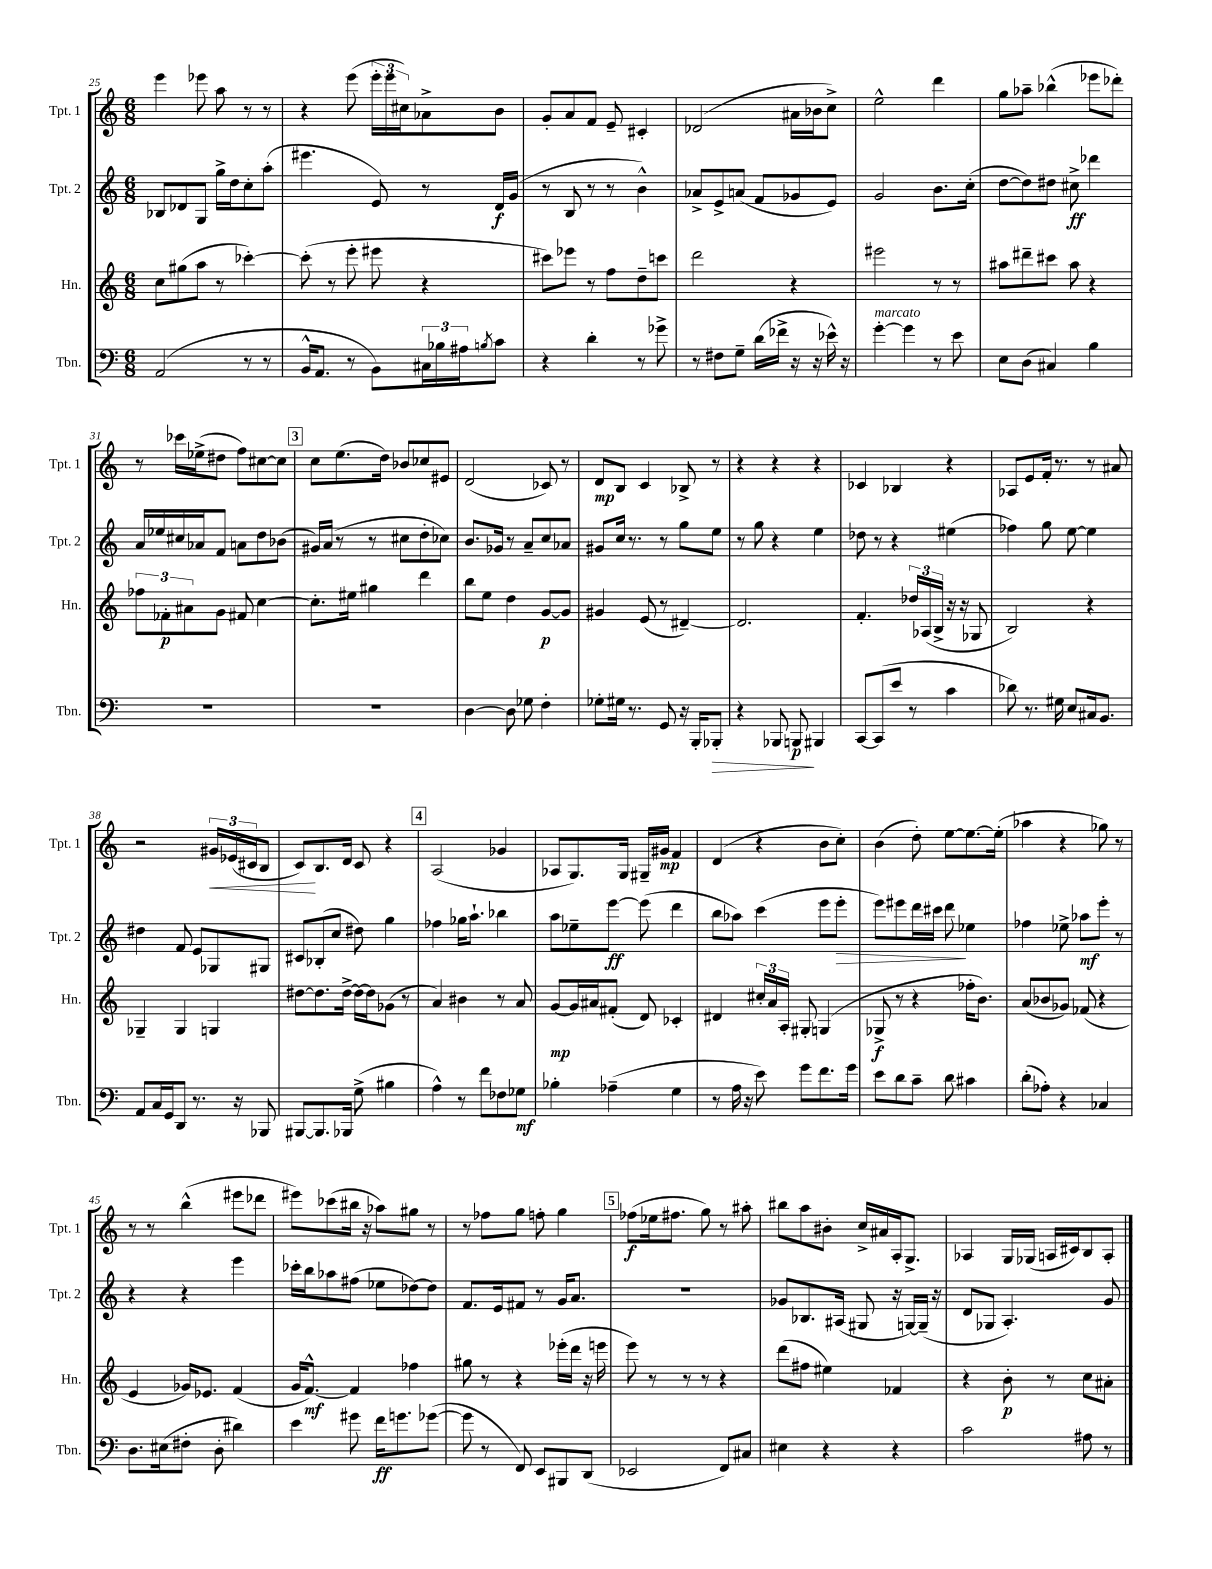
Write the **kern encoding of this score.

**kern	**kern	**kern	**kern
*staff4	*staff3	*staff2	*staff1
*clefF4	*clefG2	*clefG2	*clefG2
*k[]	*k[]	*k[]	*k[]
*M6/8	*M6/8	*M6/8	*M6/8
(2AA	8cc	8B-	4eee
.	(8gg#	8d-	.
.	8aa	8G	8eee-
.	8r	16gg^	8aa
.	.	16dd	.
8r	[4ccc-')	8cc'	8r
8r	.	(8aa'	8r
=	=	=	=
16BB^^	(8ccc-']	4.eee#	4r
8.AA	.	.	.
.	8r	.	.
8r	8eee'	.	(8eee
8BB)	8eee#	8e)	24eee'
.	.	.	24eee
.	.	.	24cc#)
24C#	4r	8r	8a-^
24B-	.	.	.
24A#	.	.	.
8qB	.	.	.
8c	.	16d	8b
.	.	(16g	.
=	=	=	=
4r	8ccc#)	8r	8g'
.	8eee-	8B	8a
4d'	8r	8r	8f
.	8ff	8r	8e~
8r	8dd~	4b^^)	4c#'
8g-^	8ccc	.	.
=	=	=	=
8r	2ddd	8a-^	(2d-
8F#	.	8e^	.
8G~	.	(8a	.
(16d	.	8f	.
16f-^	.	.	.
16r	4r	8g-	16a#
16r	.	.	16b-
16e-^^)	.	8e)	8cc^)
16r	.	.	.
=	=	=	=
[4g'	2eee#	2g	2ee^^
4g]	.	.	.
8r	8r	8.b	4ddd
8e	8r	.	.
.	.	(16cc'	.
=	=	=	=
8E	8aa#	[8dd	8gg
(8D	8ddd#~	8dd])	8aa-~
4C#)	8ccc#	8dd#	(4bb-^^
.	8aa#	8cc#^	.
4B	4r	4ddd-	8eee-
.	.	.	8ddd-')
=	=	=	=
2.r	12ff-	16a	8r
.	.	16ee-	.
.	12f-'	.	.
.	.	16cc#	16ccc-
.	12a#	.	.
.	.	16a-	(16ee-^
.	8g	8f	8dd#
.	8f#	8a	8ff)
.	[4cc	8dd	[8cc#
.	.	(8b-	8cc#]
=	=	=	=
2.r	8.cc']	16g#)	8cc
.	.	(16a	.
.	.	8r	(8.ee
.	16ee#	.	.
.	4gg#	8r	.
.	.	.	16dd)
.	.	8cc#	8b-
.	4ddd	8dd'	8cc-
.	.	8cc-)	8e#
=	=	=	=
[4D	8bb	8.b	(2d
.	8ee	.	.
.	.	16g-	.
8D]	4dd	8r	.
8G-	.	8a~	.
4F'	[8g	8cc	8c-)
.	8g]	8a-	8r
=	=	=	=
8G-'	4g#	8g#	8d
16G#	.	16cc	8B
8.r	.	8.r	.
.	(8e	.	4c
8GG	8r	8r	.
16r	[4d#~)	8gg	8B-^
16BBB'	.	.	.
8BBB-'	.	8ee	8r
=	=	=	=
4r	2.d#]	8r	4r
.	.	8gg	.
8BBB-	.	4r	4r
8BBB	.	.	.
4BBB#	.	4ee	4r
=	=	=	=
[8CC	4.f'	8dd-	4c-
(8CC]	.	8r	.
8e	.	4r	4B-
8r	24dd-	.	.
.	(24A-	.	.
.	24B^	.	.
4c	16r	(4ee#	4r
.	16r	.	.
.	8G-	.	.
=	=	=	=
8d-)	2B)	4ff-)	8A-
8.r	.	.	8e
.	.	8gg	16f'
16G#	.	.	8.r
8E	.	[8ee	.
16C#	4r	4ee]	8r
8.BB	.	.	.
.	.	.	8a#
=	=	=	=
8AA	4G-~	4dd#	2r
16C	.	.	.
16GG	.	.	.
8DD	4G-	8f	.
8.r	.	8e	.
.	4G	8G-	24g#
.	.	.	(24e-
16r	.	.	.
.	.	.	24c#
8BBB-	.	8G#	8B
=	=	=	=
[8BBB#	[8dd#	8c#	8c)
8.BBB#]	8.dd#]	(8B-'	8.B
.	.	8cc	.
16BBB-	[16dd#^	.	16d
(8G^	16dd#_	8dd#)	8c
.	16dd#]	.	.
4B#	(8g-	4gg	4r
.	8r	.	.
=	=	=	=
4A^^)	4a)	4ff-	(2A
8r	4b#	16gg-	.
.	.	8.aa`	.
8f	.	.	.
8F-	8r	4bb-	4g-
8G-	8a	.	.
=	=	=	=
4B-'	[8g	8aa	8A-
.	16g]	8ee-~	8.G)
.	16a#	.	.
(4A-~	(8f#'	[8eee	.
.	.	.	16G
.	8d)	(8eee]	16G#~
.	.	.	16g#
4G	4c-'	4ddd	4f
=	=	=	=
8r	4d#	8bb	(4d
16A	.	8aa-)	.
16r	.	.	.
8e)	24cc#'	(4ccc	4r
.	24a	.	.
.	24A'	.	.
8g	8G#'	.	.
8.f	(4G	8eee	8b
.	.	8eee'	8cc')
16g	.	.	.
=	=	=	=
8e	8G-^	8eee)	(4b
8d	8r	8eee#	.
8c~	4r	16ddd	8dd')
.	.	16ccc#	.
8d	.	8ddd	[8ee
4c#	16ff-'	4ee-	8.ee_
.	8.b)	.	.
.	.	.	(16ee']
=	=	=	=
(8d'	(8a	4ff-	4aa-
8A-')	8b-	.	.
4r	8g-)	8ee-^	4r
.	(8f-	8aa-	.
4C-	4r	8eee'	8gg-)
.	.	8r	8r
=	=	=	=
8.D	4e	4r	8r
.	.	.	8r
(16E#	.	.	.
8F#'	16g-)	4r	(4bb^^
.	8.e-	.	.
8D'	.	.	.
4d#)	(4f	4eee	8eee#
.	.	.	8ddd-
=	=	=	=
4e	16g	16ccc-'	8eee#)
.	[8.f^^)	16bb	.
.	.	8aa-	(8ccc-
8g#	4f]	(8ff#	16bb#
.	.	.	16r
16f	.	8ee-	8aa-)
8.g	.	.	.
.	4ff-	[8dd-)	8gg#
([8g-	.	8dd-]	8r
=	=	=	=
8g-]	8gg#	8.f	8r
8r	8r	.	8ff-
.	.	16e	.
8FF)	4r	8f#	8gg
8EE	.	8r	8ff'
8BBB#	(16eee-'	16g	4gg
.	16ddd	8.a	.
(8DD	16r	.	.
.	16eee	.	.
=	=	=	=
2EE-	8eee)	2.r	(8ff-
.	8r	.	16ee-
.	.	.	8.ff#
.	8r	.	.
.	8r	.	8gg)
8FF)	4r	.	8r
8C#	.	.	8aa#'
=	=	=	=
4E#	(8ddd	8g-	8bb#
.	8ff#	8.B-	8aa
4r	4ee#)	.	8b#'
.	.	(16A#	.
.	.	8G#	16cc^
.	.	.	16a#
4r	4f-	16r	16A'
.	.	[16G)	8.G^
.	.	(16G~]	.
.	.	16r	.
=	=	=	=
2c	4r	8d	4A-
.	.	8G-	.
.	8b'	4.A')	16G
.	.	.	(16G-
.	8r	.	16A
.	.	.	16c#)
8A#	8cc	.	8B
8r	8a#'	8g	8A'
==	==	==	==
*-	*-	*-	*-
